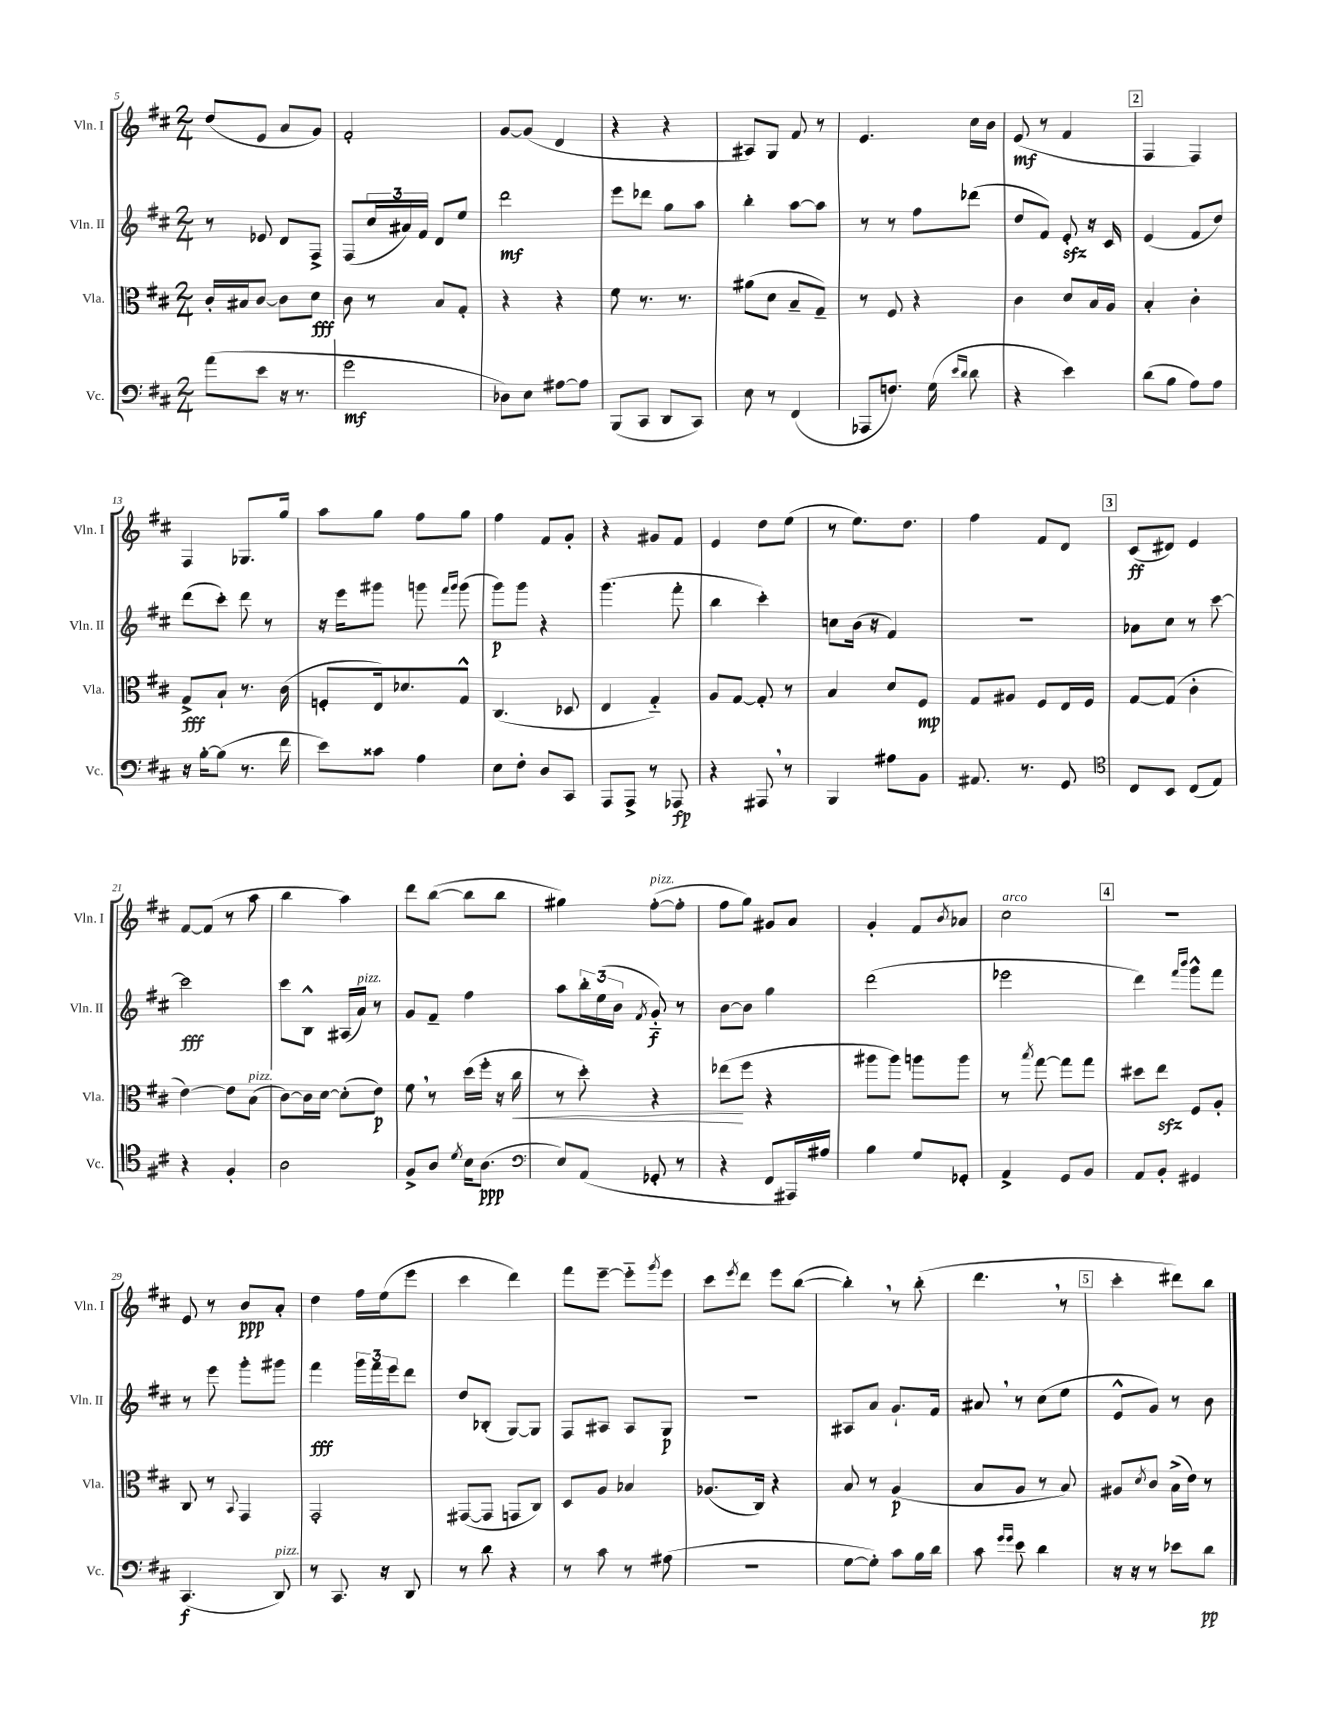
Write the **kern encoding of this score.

**kern	**dynam	**kern	**dynam	**kern	**dynam	**kern	**dynam
*part4	*part4	*part3	*part3	*part2	*part2	*part1	*part1
*staff4	*staff4	*staff3	*staff3	*staff2	*staff2	*staff1	*staff1
*I"Vc.	*	*I"Vla.	*	*I"Vln. II	*	*I"Vln. I	*
*I'Vc.	*	*I'Vla.	*	*I'Vln. II	*	*I'Vln. I	*
*clefF4	*	*clefC3	*	*clefG2	*	*clefG2	*
*k[f#c#]	*	*k[f#c#]	*	*k[f#c#]	*	*k[f#c#]	*
*M2/4	*	*M2/4	*	*M2/4	*	*M2/4	*
=5	=5	=5	=5	=5	=5	=5	=5
(8a\L	.	16c#'/LL	.	8r	.	(8dd/L	.
.	.	16B#X/J	.	.	.	.	.
8e\J	.	[8c#/J	.	8e-X/	.	8e/J	.
16r	.	8c#\L]	.	8d/L	.	8a/L	.
8.r	.	.	.	.	.	.	.
.	.	8d\J	fff	8F#^/J	.	8g/J)	.
=6	=6	=6	=6	=6	=6	=6	=6
2g\	mf	8c#\	.	(8F#/L	.	2f#'/	.
.	.	8r	.	24cc#/L	.	.	.
.	.	.	.	24a#X/)	.	.	.
.	.	.	.	24f#/JJ	.	.	.
.	.	8B/L	.	8d/L	.	.	.
.	.	8G'/J	.	8ee/J	.	.	.
=7	=7	=7	=7	=7	=7	=7	=7
8D-X\L)	.	4r	.	2ddd\	mf	[8g/L	.
8E\J	.	.	.	.	.	(8g/J]	.
[8A#X\L	.	4r	.	.	.	4d/	.
8A#\J]	.	.	.	.	.	.	.
=8	=8	=8	=8	=8	=8	=8	=8
(8BBB/L	.	8f#\	.	8eee\L	.	4r	.
8CC#/J	.	8.r	.	8ddd-X\J	.	.	.
8DD/L	.	.	.	8gg\L	.	4r	.
.	.	8.r	.	.	.	.	.
8CC#/J)	.	.	.	8aa\J	.	.	.
=9	=9	=9	=9	=9	=9	=9	=9
8E\	.	(8a#X\L	.	4bb'\	.	8A#X/L)	.
8r	.	8d\J	.	.	.	8G/J	.
(4FF#/	.	8B~/L	.	[8aa\L	.	8f#/	.
.	.	8G~/J)	.	8aa\J]	.	8r	.
=10	=10	=10	=10	=10	=10	=10	=10
8AAA-X/L	.	8r	.	8r	.	4.e/	.
8.Fn/J)	.	8F#/	.	8r	.	.	.
.	.	4r	.	8ff#\L	.	.	.
(16G\	.	.	.	.	.	.	.
16qqe/LL	.	.	.	.	.	.	.
16qqd/JJ	.	.	.	.	.	.	.
8d\	.	.	.	(8ddd-X\J	.	16cc#\LL	.
.	.	.	.	.	.	16b\JJ	.
=11	=11	=11	=11	=11	=11	=11	=11
4r	.	4c#\	.	8dd/L	.	(8e/	mf
.	.	.	.	8f#/J)	.	8r	.
4e\)	.	8d/L	.	8ezz'/	.	4f#/	.
.	.	16B/L	.	16r	.	.	.
.	.	16A/JJ	.	16c#/	.	.	.
!!LO:REH:place=s1:t=2
=12	=12	=12	=12	=12	=12	=12	=12
(8d\L	.	4B'/	.	(4e/	.	4F#/	.
8B\J	.	.	.	.	.	.	.
8A\L)	.	4c#'\	.	8f#/L	.	4F#/)	.
8A\J	.	.	.	8dd/J)	.	.	.
!!LO:LB:g=z
=13	=13	=13	=13	=13	=13	=13	=13
16r	.	8G^/L	fff	(8ddd\L	.	4F#/	.
[16B'\KL	.	.	.	.	.	.	.
(8B\J]	.	8B`/J	.	8ccc#'\J)	.	.	.
8.r	.	8.r	.	8ddd\	.	8.G-X/L	.
.	.	.	.	8r	.	.	.
16f#\	.	(16c#\	.	.	.	16gg/Jk	.
=14	=14	=14	=14	=14	=14	=14	=14
8e\L)	.	8Fn'/L	.	16r	.	8aa\L	.
.	.	.	.	16eee\KL	.	.	.
8c##X\J	.	16E/k)	.	8ggg#X\J	.	8gg\J	.
.	.	8.d-X/	.	.	.	.	.
4A\	.	.	.	8gggn\	.	8ff#\L	.
.	.	.	.	16qqfff#/LL	.	.	.
.	.	.	.	16qqggg/JJ	.	.	.
.	.	8G^^/J	.	(8ggg\	.	8gg\J	.
=15	=15	=15	=15	=15	=15	=15	=15
8E\L	.	(4.C#/	.	8ggg\L)	p	4ff#\	.
8F#'\J	.	.	.	8ggg\J	.	.	.
8D/L	.	.	.	4r	.	8f#/L	.
8CC#/J	.	8D-X/	.	.	.	8g'/J	.
=16	=16	=16	=16	=16	=16	=16	=16
8AAA/L	.	4E/	.	(4.ggg\	.	4r	.
8AAA^/J	.	.	.	.	.	.	.
8r	.	4G/)	.	.	.	8g#X/L	.
8AAA-X/	fp	.	.	8fff#'\	.	8f#/J	.
=17	=17	=17	=17	=17	=17	=17	=17
4r	.	8A/L	.	4bb\	.	4e/	.
.	.	[8G/J	.	.	.	.	.
8AAA#X,/	.	8G'/]	.	4ccc#'\)	.	8dd\L	.
8r	.	8r	.	.	.	(8ee\J	.
=18	=18	=18	=18	=18	=18	=18	=18
4BBB/	.	4B/	.	8ccn\L	.	8r	.
.	.	.	.	(16b\Jk	.	8.ee\L)	.
.	.	.	.	16r	.	.	.
8A#X\L	.	8d/L	.	4f#/)	.	.	.
.	.	.	.	.	.	8.dd\J	.
8BB\J	.	8F#/J	mp	.	.	.	.
=19	=19	=19	=19	=19	=19	=19	=19
8.AA#X/	.	8G/L	.	2r	.	4ff#\	.
.	.	8A#X/J	.	.	.	.	.
8.r	.	.	.	.	.	.	.
.	.	8F#/L	.	.	.	8f#/L	.
8GG/	.	16E/L	.	.	.	8d/J	.
.	.	16F#/JJ	.	.	.	.	.
!!LO:REH:place=s1:t=3
=20	=20	=20	=20	=20	=20	=20	=20
*clefC4	*	*	*	*	*	*	*
8C#/L	.	[8G/L	.	8a-X\L	.	(8c#/L	ff
8BB/J	.	(8G/J]	.	8cc#\J	.	8d#X/J)	.
(8C#/L	.	4c#'\	.	8r	.	4e/	.
8E/J)	.	.	.	[8ccc#\	.	.	.
!!LO:LB:g=z
=21	=21	=21	=21	=21	=21	=21	=21
4r	.	[4e\)	.	2ccc#\]	fff	[8f#/L	.
.	.	.	.	.	.	(8f#/J]	.
4F#'/	.	8e\L]	.	.	.	8r	.
!	!	!LO:TX:a:i:t=pizz.	!	!	!	!	!
.	.	(8B\J	.	.	.	8aa\	.
=22	=22	=22	=22	=22	=22	=22	=22
2A\	.	[8c#\L)	.	8ccc#\L	.	4bb\	.
.	.	16c#\L]	.	8B^^\J	.	.	.
.	.	[16d\JJ	.	.	.	.	.
.	.	(8d'\L]	.	(16A#X/LL	.	4aa\)	.
!	!	!	!	!LO:TX:a:i:t=pizz.	!	!	!
.	.	.	.	16a/JJ)	.	.	.
.	.	8e\J)	p	8r	.	.	.
=23	=23	=23	=23	=23	=23	=23	=23
8F#^/L	.	8f#,\	.	8g/L	.	8ddd\L	.
8A/J	.	8r	.	8f#~/J	.	([8bb\J	.
8qd/	.	.	.	.	.	.	.
16B\KL	.	(16dd\LL	.	4ff#\	.	8bb\L]	.
(8.A\J	ppp	16ff#'\JJ	.	.	.	.	.
.	.	16r	.	.	.	8bb\J	.
!	!	!	!LO:HP:b	!	!	!	!
.	.	16cc#\	<	.	.	.	.
=24	=24	=24	=24	=24	=24	=24	=24
*clefF4	*	*	*	*	*	*	*
8E/L)	.	8r	.	8aa\L	.	4gg#X\)	.
(8AA/J	.	8dd'\)	.	24bb'\L	.	.	.
.	.	.	.	(24ee\	.	.	.
.	.	.	.	24b\JJ	.	.	.
.	.	.	.	8qf#/	.	.	.
!	!	!	!	!	!	!LO:TX:a:i:t=pizz.	!
8GG-X'/	.	4r	.	8g/)	f	([8ff#'\L	.
8r	.	.	.	8r	.	8ff#'\J]	.
=25	=25	=25	=25	=25	=25	=25	=25
4r	.	(8ee-X\L	.	[8b\L	.	8ff#\L	.
.	.	8ff#\J	[	8b\J]	.	8gg\J)	.
8FF#/L	.	4r	.	4gg\	.	8g#X/L	.
16AAA#X/L)	.	.	.	.	.	8a/J	.
16A#X/JJ	.	.	.	.	.	.	.
=26	=26	=26	=26	=26	=26	=26	=26
4B\	.	8aa#X\L	.	(2ddd\	.	4g'/	.
.	.	8aa#\J)	.	.	.	.	.
8G/L	.	8aan\L	.	.	.	8f#/L	.
.	.	.	.	.	.	8qb/	.
8GG-X'/J	.	8aa\J	.	.	.	8a-X/J	.
=27	=27	=27	=27	=27	=27	=27	=27
!	!	!	!	!	!	!LO:TX:a:i:t=arco	!
4AA^/	.	8r	.	2eee-X\	.	2cc#\	.
.	.	8qbb/	.	.	.	.	.
.	.	[8gg\	.	.	.	.	.
8GG/L	.	8gg\L]	.	.	.	.	.
8BB/J	.	8gg\J	.	.	.	.	.
!!LO:REH:place=s1:t=4
=28	=28	=28	=28	=28	=28	=28	=28
8AA/L	.	8dd#X\L	.	4ddd\)	.	2r	.
8BB'/J	.	8eezz\J	.	.	.	.	.
.	.	.	.	16qqfff#/LL	.	.	.
.	.	.	.	16qqbbb/JJ	.	.	.
4GG#X/	.	8F#/L	.	8ggg^^\L	.	.	.
.	.	8A'/J	.	8fff#\J	.	.	.
!!LO:LB:g=z
=29	=29	=29	=29	=29	=29	=29	=29
(4.CC#/	f	8C#/	.	8r	.	8e/	.
.	.	8r	.	8eee\	.	8r	.
.	.	8qqBB/	.	.	.	.	.
.	.	4GG/	.	8ggg'\L	.	8b/L	ppp
!LO:TX:a:i:t=pizz.	!	!	!	!	!	!	!
8DD/)	.	.	.	8ggg#X\J	.	8a'/J	.
=30	=30	=30	=30	=30	=30	=30	=30
8r	.	2GG'/	.	4fff#\	fff	4dd\	.
8.CC#/	.	.	.	.	.	.	.
.	.	.	.	24ggg\LL	.	16ff#\LL	.
.	.	.	.	24fff#\	.	.	.
16r	.	.	.	.	.	(16ee\J	.
.	.	.	.	24eee\J	.	.	.
8DD/	.	.	.	8ddd\J	.	8eee\J	.
=31	=31	=31	=31	=31	=31	=31	=31
8r	.	([8GG#X/L	.	8dd/L	.	4ccc#\	.
8d\	.	8GG#/J]	.	(8B-X'/J	.	.	.
4r	.	8GGn/L	.	[8G/L)	.	4ddd\)	.
.	.	8C#/J)	.	8G/J]	.	.	.
=32	=32	=32	=32	=32	=32	=32	=32
8r	.	8D/L	.	8F#/L	.	8fff#\L	.
8c#\	.	8A/J	.	8A#X/J	.	[8eee~\J	.
8r	.	4B-X/	.	8A#/L	.	8eee\L]	.
.	.	.	.	.	.	8qggg/	.
(8A#X\	.	.	.	8G/J	p	8eee\J	.
=33	=33	=33	=33	=33	=33	=33	=33
2r	.	(8.A-X/L	.	2r	.	8ccc#\L	.
.	.	.	.	.	.	8qeee/	.
.	.	.	.	.	.	8ddd\J	.
.	.	16C#/Jk)	.	.	.	.	.
.	.	4r	.	.	.	8eee\L	.
.	.	.	.	.	.	([8bb\J	.
=34	=34	=34	=34	=34	=34	=34	=34
[8G\L	.	8B/	.	8A#X/L	.	4bb',\])	.
8G'\J])	.	8r	.	8a/J	.	.	.
8c#\L	.	(4A/	p	8.g`/L	.	8r	.
16B\L	.	.	.	.	.	(8bb'\	.
16d\JJ	.	.	.	16f#/Jk	.	.	.
=35	=35	=35	=35	=35	=35	=35	=35
8c#\	.	8B/L	.	8a#X,/	.	4.ddd,\	.
16qqg/LL	.	.	.	.	.	.	.
16qqg/JJ	.	.	.	.	.	.	.
8e\	.	8A/J	.	8r	.	.	.
4d\	.	8r	.	(8cc#\L	.	.	.
.	.	8B/)	.	8ee\J	.	8r	.
!!LO:REH:place=s1:t=5
=36	=36	=36	=36	=36	=36	=36	=36
16r	.	8A#X/L	.	8e^^/L	.	4ccc#'\	.
16r	.	.	.	.	.	.	.
.	.	8qd/	.	.	.	.	.
8r	.	8c#/J	.	8g/J)	.	.	.
8e-X\L	.	(16B^\LL	.	8r	.	8ddd#X\L)	.
.	.	16e\JJ)	.	.	.	.	.
8d\J	pp	8r	.	8b\	.	8bb\J	.
==	==	==	==	==	==	==	==
*-	*-	*-	*-	*-	*-	*-	*-
